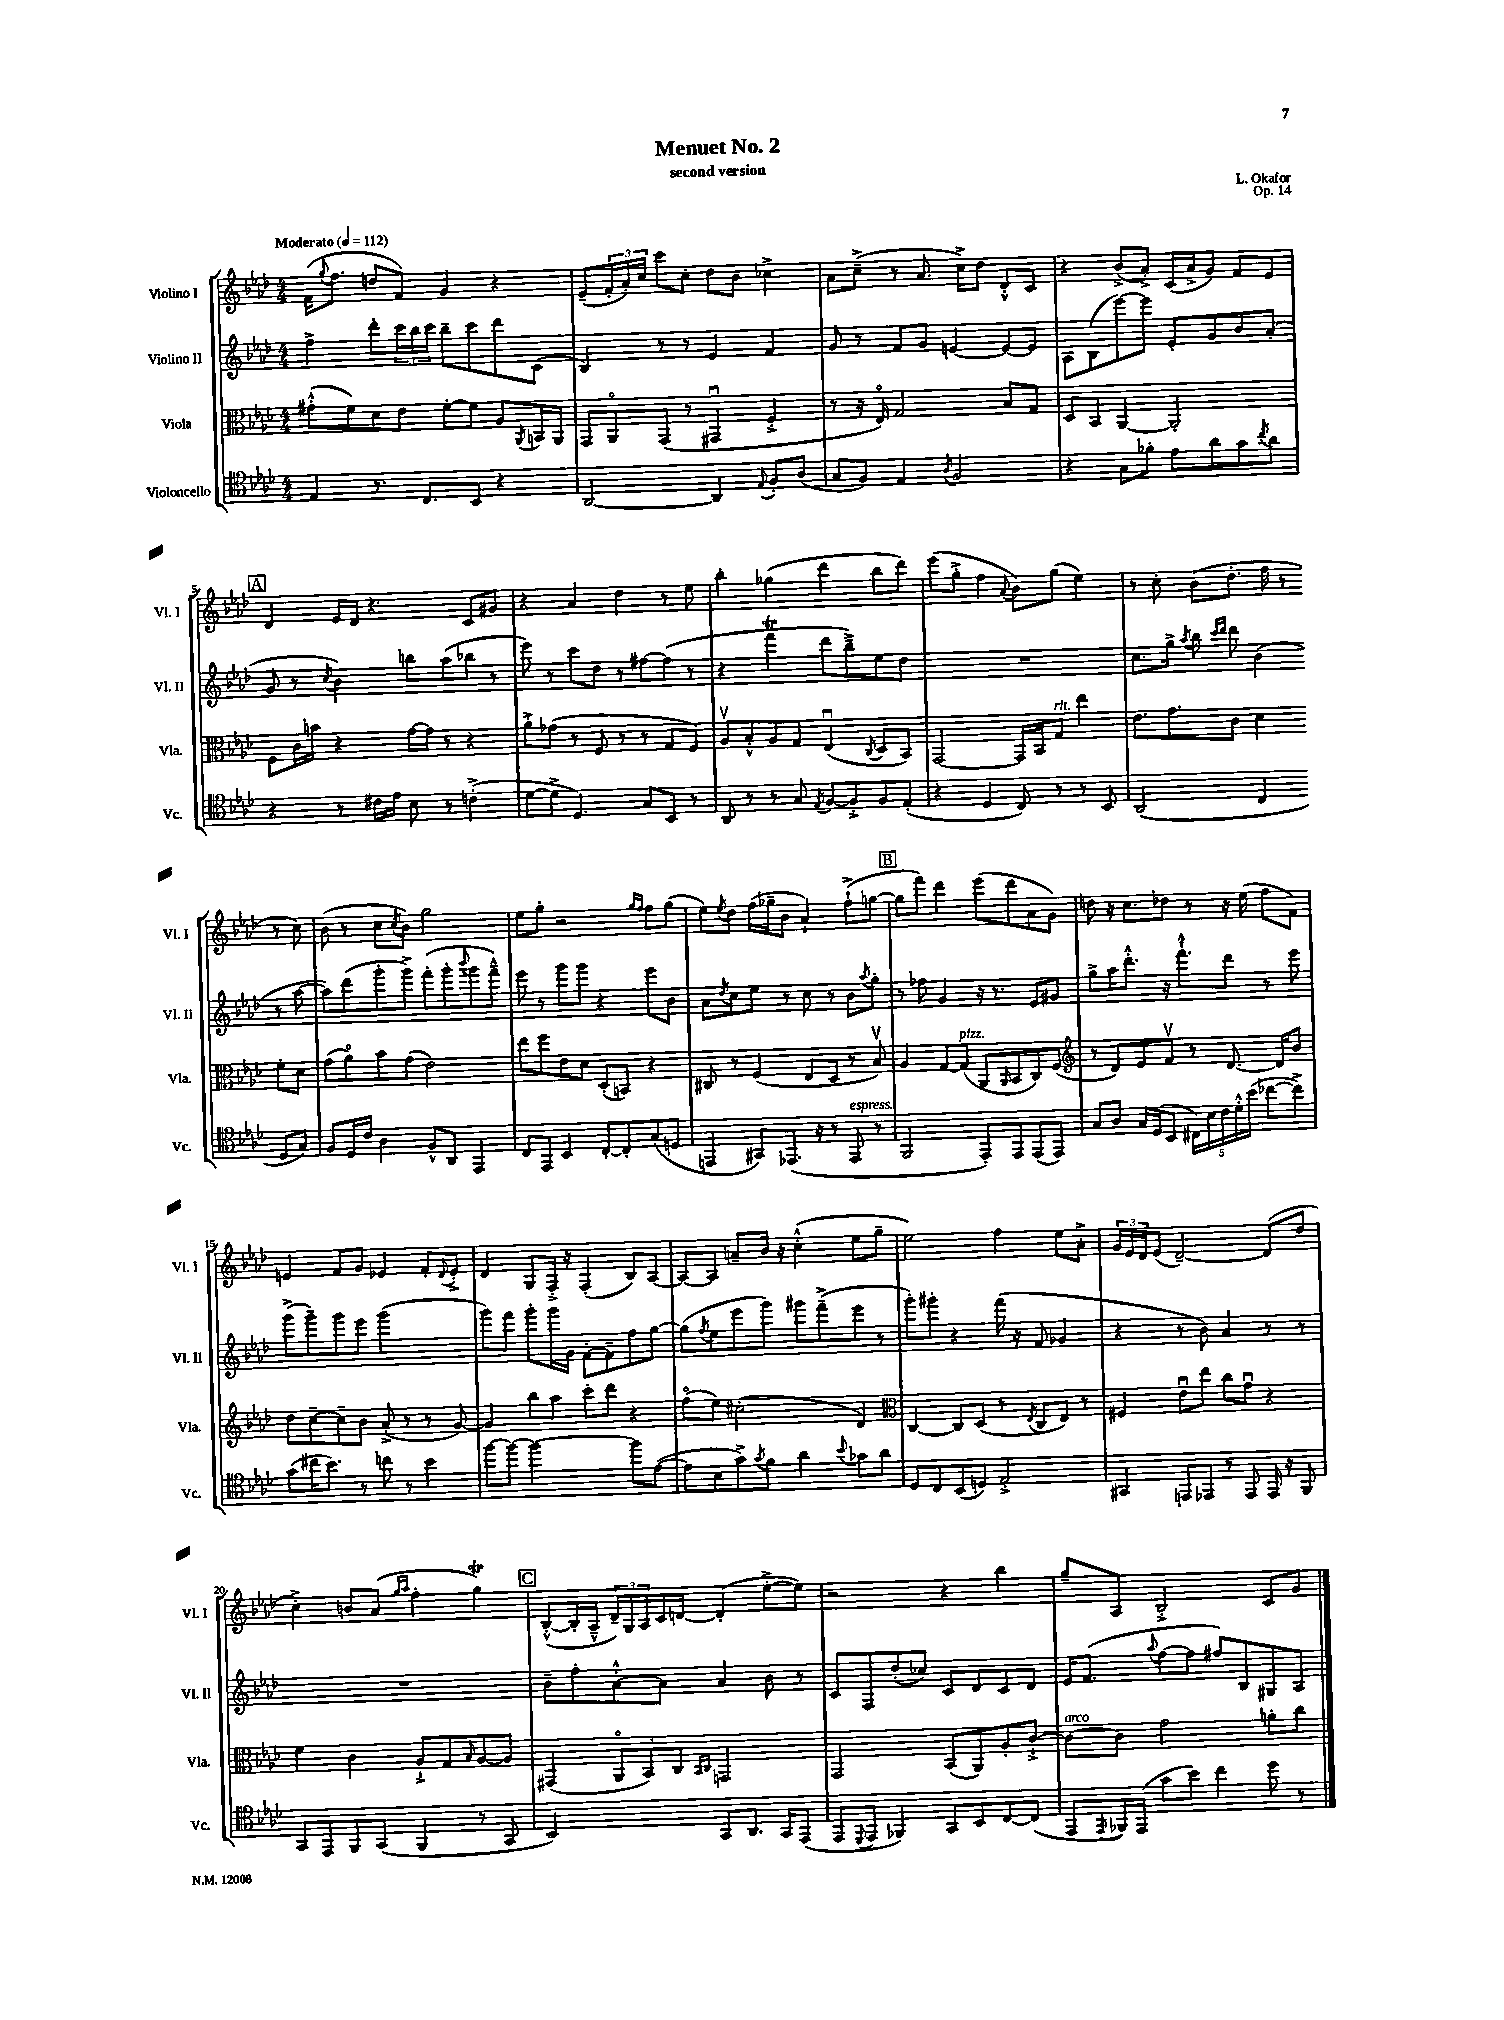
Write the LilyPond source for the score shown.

\header { title = "Menuet No. 2" composer = "L. Okafor" subtitle = "second version" opus = "Op. 14" }
<<
\new StaffGroup <<
\new Staff = "s0" \with { instrumentName = "Violino I" shortInstrumentName = "Vl. I" } {
    \clef treble \key aes \major \numericTimeSignature \time 4/4 \tempo "Moderato" 4 = 112
    f'16( \appoggiatura { g''8 } f''8. d''8 f'8) g'4 r4 |
    ees'8--( \tuplet 3/2 { f'16-. aes'16-.) c''16 } c'''8 c''8-. des''8 bes'8 ces''4-> |
    aes'8 c''8--->( r8 aes'8. c''16->) des''8 des'8-.-^ c'8 |
    r4 bes'8->( aes'8-.->) c'16( aes'16-> g'8) f'8 ees'8 |
    \mark \markup { \box "A" } des'4 ees'16 des'16 r4. c'8 gis'8 |
    r4 aes'4 des''4 r8 ees''8 |
    bes''4-. ges''4( des'''4 bes''8 des'''8) |
    ees'''8( g''8-.-> f''4 \appoggiatura { aes'8 } bes'8) g''8( ees''4) |
    r8 c''8-. bes'8( des''8.-. f''16 r8 r8 c''8) |
    bes'8( r8 c''8 \acciaccatura { c''8 } bes'8) g''2 |
    ees''8 g''8-. r2 \grace { g''16 f''16 } f''8 g''8( |
    ees''8) \acciaccatura { ees''8 } des''8 f''16( ges''16-- bes'8 aes'4-!) f''8-!->( g''8~ |
    \mark \markup { \box "B" } g''8 f'''8) des'''4 ees'''8( des'''8 aes'8 g'8) |
    d''8 r16 c''8. des''8 r8 r16 ees''16( f''8 f'8) |
    e'4 f'8 g'8 ees'4 f'8-. \appoggiatura { des'8 } ees'8-.-> |
    des'4 g8 f16-.-> r16 f4-.( bes8) aes8~ |
    aes8~ aes8 a'8-- bes'16 r16 c''4-.-^( ees''8 g''8-- |
    ees''2) f''4 ees''8 aes'8-.-> |
    \tuplet 3/2 { g'16 ees'16 des'16 } ees'8( des'2~--) des'8( des''8 |
    c''4-.->) b'8 aes'8( \grace { g''16 aes''16 } f''4-. g''4\trill) |
    \mark \markup { \box "C" } bes8~-.-^( bes16-. aes16---^ \tuplet 3/2 { des'16--) g16 aes16 } c'16 d'16~ d'4-.( ees''8~-.-> ees''8) |
    r2 r4 bes''4 |
    g''8-- aes8 bes2-.-> c'8 g'8 \bar "|." |
}
\new Staff = "s1" \with { instrumentName = "Violino II" shortInstrumentName = "Vl. II" } {
    \clef treble \key aes \major \numericTimeSignature \time 4/4
    f''4-> des'''8-. \tuplet 3/2 { c'''16 bes''16 c'''16 } bes''8-- c'''8 des'''8 c'8( |
    bes4) r8 r8 ees'4 f'4 |
    g'8 r8 f'8 g'8 e'4~ e'8~ e'8 |
    aes8 bes8( ees'''8~) ees'''8 ees'8-. g'8 bes'8 aes'8-.( |
    \mark \markup { \box "A" } g'8 r8 \acciaccatura { c''8 } bes'4) b''8 aes''8( bes''8 r8 |
    ees'''8) r8 c'''8 des''8 r8 fis''8~ fis''8( r8 |
    r4 f'''4\trill des'''8 bes''8--->) ees''8 des''8 |
    R1 |
    c''8. g''16-> \acciaccatura { aes''8 } bes''8 \grace { c'''16 des'''16 } des'''8 bes'4( r8 aes''8~ |
    aes''8) des'''8( g'''8-. g'''8->) f'''8-.( g'''8-. \appoggiatura { bes'''8 } g'''8 f'''8---^) |
    ees'''8 r8 g'''8 g'''8 r4 ees'''8 bes'8 |
    aes'8 \acciaccatura { des''8 } c''8 ees''8 r8 c''8 r8 bes'8 \acciaccatura { aes''8 } g''8-. |
    \mark \markup { \box "B" } r8 fes''8 g'4 r16 r8. ees'8 gis'8 |
    g''8-> aes''16 des'''8.-.-^ r16 f'''8.-!-^ des'''8 r8 ees'''8 |
    g'''8->( g'''8--) g'''8 ees'''8 g'''2( |
    g'''8) f'''8 g'''8-. g'''16 g'16 f'8~-. f'8-- f''8 g''8~ |
    g''8( \acciaccatura { f''8 } ees''8 ees'''8 g'''8) gis'''8 f'''8--->( ees'''8 r8 |
    g'''8-.) gis'''8-. r4 f'''16( r16 f'8 ges'4 |
    r4 r8 bes'8) aes'4 r8 r8 |
    R1 |
    \mark \markup { \box "C" } bes'8-- f''8-. aes'8~-.-^ aes'8 aes'4 bes'8 r8 |
    c'8 f8 des''8-.( ces''8) c'8 des'8 c'8 des'8 |
    ees'16 f'8.( \appoggiatura { aes''8 } f''8~ f''8 fis''8) bes8 gis8 aes8 \bar "|." |
}
\new Staff = "s2" \with { instrumentName = "Viola" shortInstrumentName = "Vla." } {
    \clef alto \key aes \major \numericTimeSignature \time 4/4
    gis'8-.-^( f'8) des'8 ees'8 f'8~-. f'8 aes8 \acciaccatura { aes,8 } b,16 aes,16 |
    g,8 aes,8\flageolet g,8( r8 gis,4\downbow f4-.-> |
    r8 r16 ees16\flageolet) g2 bes8 g8 |
    des8 bes,8 aes,4~ aes,2-. |
    \mark \markup { \box "A" } f8 c'16 b'16 r4 g'16~ g'16 r8 r4 |
    aes'8-.-> ges'8( r8 f8 r8 r8 g8 f8) |
    aes8\upbow bes8-.-^ aes8 g8 ees4\downbow( \acciaccatura { c8 } des8 bes,8) |
    g,2~ g,16 bes,16 g8^\markup { \italic "rit." } ees''4 |
    ees'8. g'8. c'8 des'4 f'8-. des'8 |
    g'8( aes'8\flageolet) bes'8 g'8( ees'2) |
    ees''8 f''8 ees'8 des'8 des8-.( b,8) r4 |
    cis8 r8 f4( ees8 des8 r8 bes8\upbow) |
    \mark \markup { \box "B" } aes4 g8~ g8^\markup { \italic "pizz." }( aes,8 \grace { aes,16 } bes,8 c8) f8( |
    \clef treble r8 des'8) ees'8 f'8\upbow r8 des'8.~ des'16 bes'8 |
    des''8 c''8~-- c''8-- bes'8 aes'8-.->( r8 r8 g'8~) |
    g'4 bes''8 aes''8 c'''8-. des'''8 r4 |
    f''8\flageolet( ees''8) cis''2-.( des'4) |
    \clef alto c4~ c8 des8( r8 \acciaccatura { ees8 } c8 ees8) r8 |
    fis4 ees'8\downbow ees''8 c''8 g'8\downbow r4 |
    f'4 c'4 aes8-!-> g8 \grace { bes16 } aes8~ aes8 |
    \mark \markup { \box "C" } gis,4( \tuplet 3/2 { aes,8\flageolet bes,8) c8 } \grace { bes,16 c16 } g,2 |
    g,2 bes,8( aes,8) aes8-. c'8~-!-> |
    c'8~^\markup { \italic "arco" } c'8 g'2 a'8-. c''8 \bar "|." |
}
\new Staff = "s3" \with { instrumentName = "Violoncello" shortInstrumentName = "Vc." } {
    \clef tenor \key aes \major \numericTimeSignature \time 4/4
    ees4 r8. c8. bes,8 r4 |
    aes,2~ aes,4 \appoggiatura { ees8 } f8-. aes8( |
    g8 f8) ees4 \acciaccatura { aes8 } f2 |
    r4 g8 fes'8-. ees'8 aes'8 g'8 \acciaccatura { c''8 } aes'8 |
    \mark \markup { \box "A" } r4 r8 cis'16 ees'16 bes8 r8 c'4-.->( |
    des'8~ des'8-> des4.) g8 bes,8 r8 |
    aes,8 r8 r8 g8 \acciaccatura { ees8 } f8~ f8-.-> f8 ees8-.( |
    r4 des4 c8) r8 r8 bes,8 |
    aes,2( c4 des8 g8) |
    f8 des16 c'16 aes4 f8-^ aes,8 ees,4 |
    c8 ees,8 bes,4 c8~-. c8-. g8( d8 |
    e,4 gis,8) ees,8.( r16 r8 ees,8^\markup { \italic "espress." } r8 |
    \mark \markup { \box "B" } f,2 ees,8-.) ees,8 ees,8( ees,8) |
    g8 aes8 g16 des16( bes,8 \tuplet 5/4 { cis16) bes16 c'16 des'16-.-^ bes'16( } ces''8~ ces''8->) |
    g'8( cis''16 bes'8.) r8 c''8 r8 bes'4 |
    f''8~ f''8~ f''2~ f''8 ees'8~( |
    ees'8 bes8 g'8->) \acciaccatura { g'8 } f'8 aes'4 \appoggiatura { bes'8 } ges'8 aes'8 |
    des8 c8 bes,8( d8) ees2-.-> |
    gis,4 e,8 ees,8 r8 ees,8 ees,16 r16 f,8 |
    g,8 ees,8 f,8 g,8( f,4 r8 g,8 |
    \mark \markup { \box "C" } bes,2) g,8 aes,8. g,16 ees,8( |
    ees,8 \appoggiatura { des,8 } ees,8 fes,4) g,8 bes,8 c8~ c8( |
    ees,8 \acciaccatura { ees,8 } fes,16) ees,16( g'8 bes'8) c''4 des''8 r8 \bar "|." |
}
>>
>>
